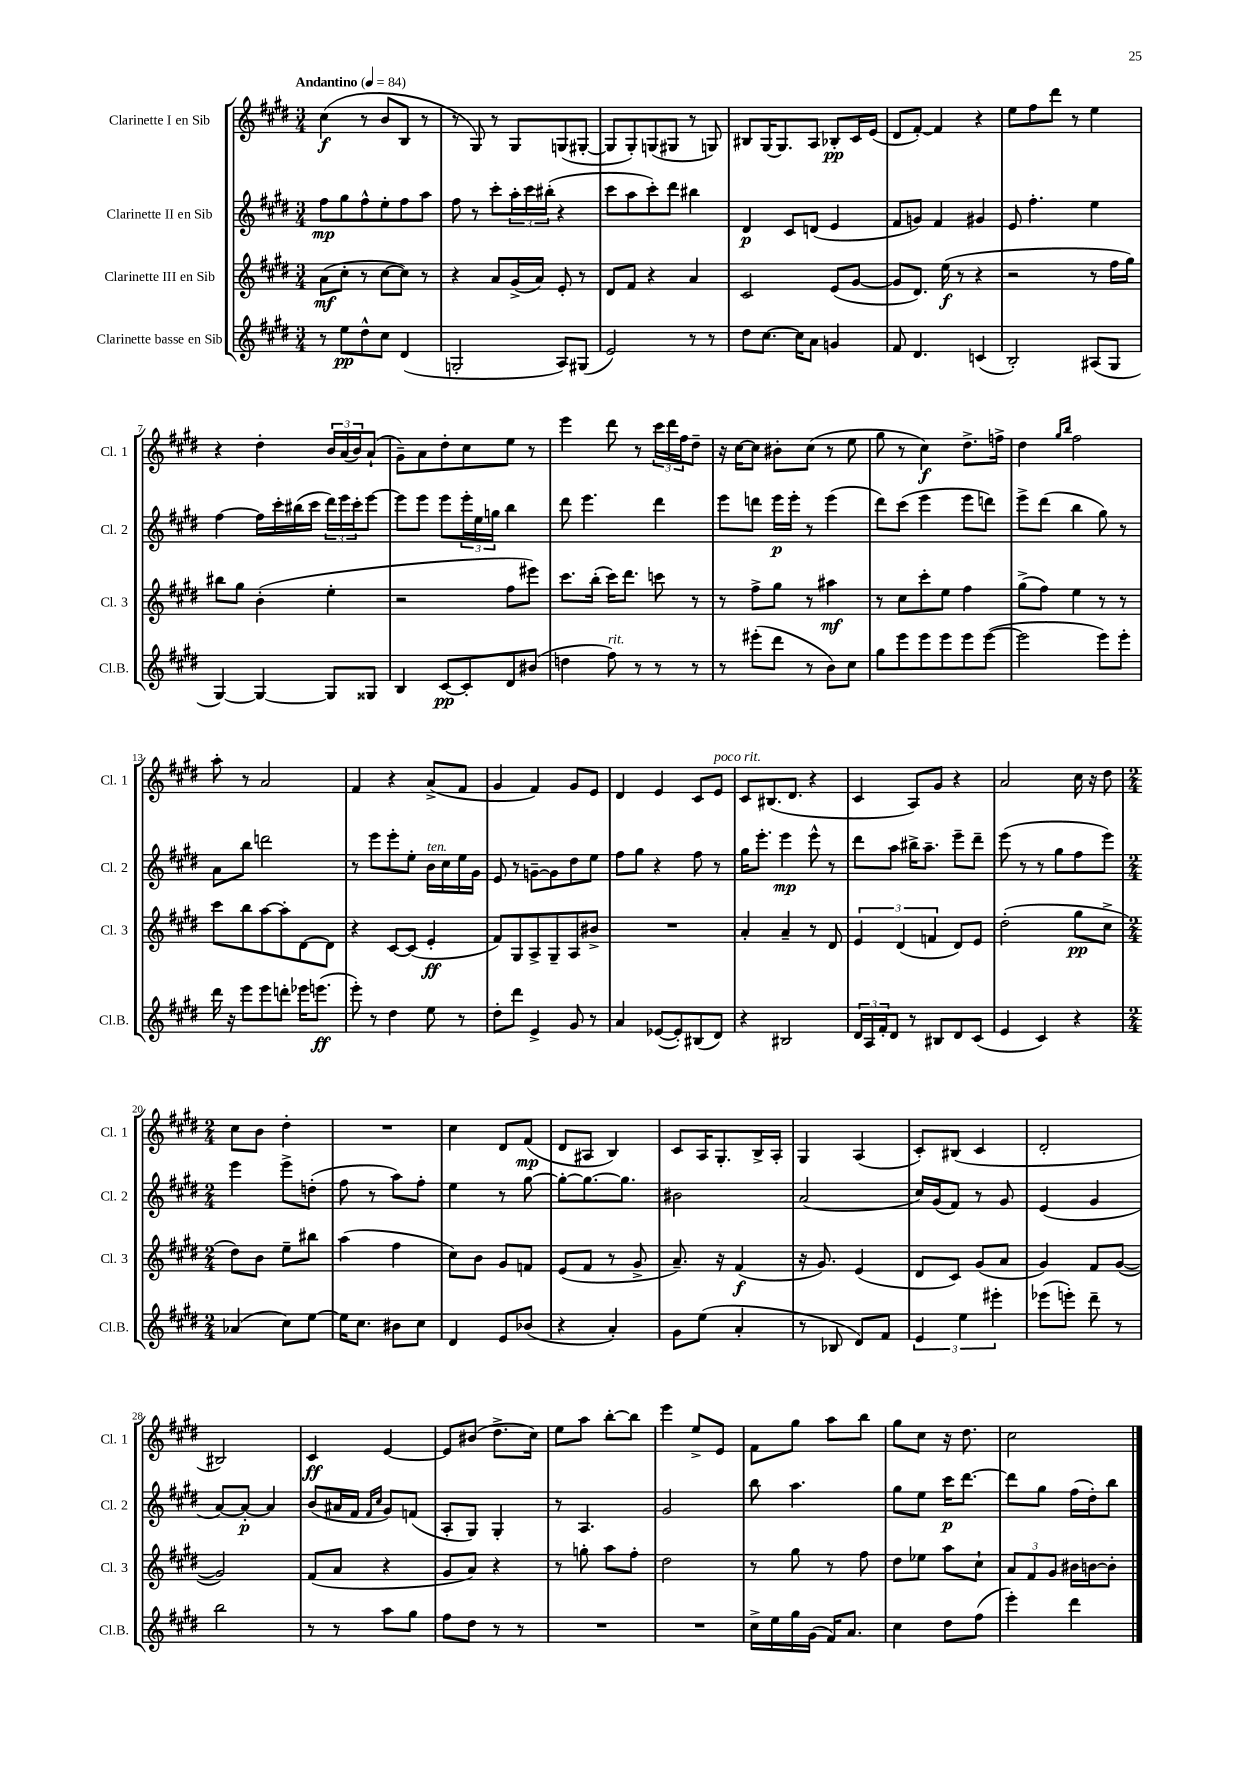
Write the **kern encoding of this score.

**kern	**kern	**kern	**kern
*staff4	*staff3	*staff2	*staff1
*clefG2	*clefG2	*clefG2	*clefG2
*k[f#c#g#d#]	*k[f#c#g#d#]	*k[f#c#g#d#]	*k[f#c#g#d#]
*M3/4	*M3/4	*M3/4	*M3/4
*MM84	*MM84	*MM84	*MM84
8r	(8a	8ff#	(4cc#
8ee	8cc#'	8gg#	.
8dd#^^	8r	8ff#^^	8r
8cc#	[8cc#	8ee'	8b
(4d#	8cc#])	8ff#	8B
.	8r	8aa	8r
=	=	=	=
2G'	4r	8ff#	8r
.	.	8r	8G#)
.	8a	8ccc#'	8r
.	(16g#^	24aa'	8G#
.	.	24ccc#	.
.	16a)	.	.
.	.	(24bb#'	.
8A)	8e'	4r	(8G
(8G#	8r	.	[8G#'
=	=	=	=
2e)	8d#	8ccc#	8G#]
.	8f#	8aa	8G#')
.	4r	8ccc#')	(8G
.	.	8ddd#	8G#
8r	4a	4bb#	8r
8r	.	.	8G)
=	=	=	=
8dd#	2c#	4d#	8B#
[8.cc#	.	.	[16G#
.	.	.	8.G#]
.	.	8c#	.
16cc#]	.	.	.
8a	.	(8d	8A
4g	(8e	4e	8B-'
.	[8g#	.	16c#
.	.	.	(16e
=	=	=	=
8f#	8g#]	8f#	8d#
4.d#	8.d#)	8g)	[8f#')
.	.	4f#	4f#]
.	(16ee	.	.
.	8r	.	.
(4c	4r	4g#	4r
=	=	=	=
2B')	2r	8e	8ee
.	.	4.ff#'	8ff#
.	.	.	8ddd#
.	.	.	8r
(8A#	8r	4ee	4ee
8G#	16ff#	.	.
.	16gg#)	.	.
=	=	=	=
[4G#)	8bb#	[4ff#	4r
.	8gg#	.	.
4G#_	(4b'	16ff#]	4dd#'
.	.	16ccc#'	.
.	.	(16bb#	.
.	.	16ccc#	.
8G#]	4ee'	24ddd#)	24b
.	.	24eee	(24a
.	.	24ccc#'	24b)
8G##	.	[8eee	(8a`
=	=	=	=
4B	2r	8eee]	8g#~)
.	.	8eee	8a
[8c#	.	8eee	8dd#'
8c#']	.	24eee'	8cc#
.	.	24ee	.
.	.	24gg	.
8d#	8ff#	4bb	8ee
(8b#	8eee#)	.	8r
=	=	=	=
4dd	8.ccc#	8ddd#	4eee
.	.	4.eee	.
.	(16bb'	.	.
8ff#)	16ccc#)	.	8ddd#
.	8.ddd#	.	.
8r	.	.	8r
8r	8ccc	4ddd#	24ccc#
.	.	.	24ddd#
.	.	.	24ff#
8r	8r	.	8dd#~
=	=	=	=
8r	8r	8eee	16r
.	.	.	[16cc#
(8eee#'	8ff#^	8ddd	8cc#]
8ddd#	8gg#	16eee	8b#'
.	.	16eee'	.
8r	8r	8r	(8cc#
8b)	4aa#	(4eee	8r
8cc#	.	.	8ee
=	=	=	=
8gg#	8r	8ddd#)	8gg#
8eee	8cc#	(8ccc#	8r
8eee	8ccc#'	4eee	4cc#)
8eee	8ee	.	.
8eee	4ff#	8eee	8.dd#^
([8eee	.	8ddd)	.
.	.	.	16ff^
=	=	=	=
2eee]	(8gg#^	8eee^	4dd#
.	8ff#)	(8ddd#	.
.	.	.	16qqgg#
.	.	.	16qqbb
.	4ee	4bb	2ff#
8eee)	8r	8gg#)	.
8eee'	8r	8r	.
=	=	=	=
16ddd#	8ccc#	8a	8aa'
16r	.	.	.
8eee	8bb	8bb	8r
8eee	[8aa	2ddd	2a
8ddd'	8aa']	.	.
16eee-	[8d#	.	.
(8.eee	.	.	.
.	8d#]	.	.
=	=	=	=
8eee')	4r	8r	4f#
8r	.	8eee	.
4dd#	[8c#	8eee'	4r
.	(8c#]	8ee'	.
8ee	4e'	16b	(8a^
.	.	16cc#	.
8r	.	16ee	8f#
.	.	16g#	.
=	=	=	=
8dd#'	8f#)	8e	4g#
8ddd#	8G#	8r	.
4e^	8A^	[8g~	4f#)
.	8G#~	8g]	.
8g#	8A	8dd#	8g#
8r	8b#^	8ee	8e
=	=	=	=
4a	2.r	8ff#	4d#
.	.	8gg#	.
([8e-	.	4r	4e
8e-'])	.	.	.
(8B#	.	8ff#	8c#
8d#)	.	8r	8e
=	=	=	=
4r	4a'	16gg#	8c#
.	.	8.eee'	.
.	.	.	(8.B#
2B#	4a~	4eee	.
.	.	.	8.d#
.	8r	8eee^^	4r
.	8d#	8r	.
=	=	=	=
24d#	6e	8ddd#	4c#
24A	.	.	.
24f#'	.	.	.
8d#	.	8aa	.
.	(6d#	.	.
8r	.	16bb#^	8A)
.	.	8.aa~	.
.	6f	.	.
8B#	.	.	8g#
8d#	8d#)	8eee~	4r
(8c#	8e	8ddd#~	.
=	=	=	=
4e	(2dd#'	(8eee	2a
.	.	8r	.
4c#)	.	8r	.
.	.	8gg#	.
4r	8gg#	8ff#	16cc#
.	.	.	16r
.	8cc#^	8eee)	8dd#
=	=	=	=
*M2/4	*M2/4	*M2/4	*M2/4
(4a-	8dd#)	4eee	8cc#
.	8b	.	8b
8cc#)	8ee~	8eee^	4dd#'
[8ee	8bb#	(8dd'	.
=	=	=	=
16ee]	(4aa	8ff#	2r
8.cc#	.	.	.
.	.	8r	.
8b#	4ff#	8aa)	.
8cc#	.	8ff#'	.
=	=	=	=
4d#	8cc#)	4ee	4cc#
.	8b	.	.
8e	8g#	8r	8d#
(8b-	8f	[8gg#	(8f#
=	=	=	=
4r	(8e	8gg#'_	8d#
.	8f#	8.gg#_	8A#
4a')	8r	.	4B)
.	.	8.gg#]	.
.	8g#^	.	.
=	=	=	=
8g#	8.a~)	2b#	8c#
(8ee	.	.	16A
.	16r	.	8.G#'
4a'	(4f#	.	.
.	.	.	16B^
.	.	.	16A'
=	=	=	=
8r	16r	(2a	4G#
.	8.g#)	.	.
8B-	.	.	.
8d#)	(4e	.	(4A
8f#	.	.	.
=	=	=	=
6e	8d#	16cc#)	8c#')
.	.	(16g#	.
.	8c#)	8f#)	(8B#
6ee	.	.	.
.	(8g#	8r	4c#
6eee#'	.	.	.
.	8a	8g#	.
=	=	=	=
(8eee-	4g#)	(4e	2d#'
8eee')	.	.	.
8ddd#~	8f#	4g#	.
8r	([8g#	.	.
=	=	=	=
2bb	2g#])	[8a)	2B#)
.	.	8a'_	.
.	.	4a]	.
=	=	=	=
8r	(8f#	(8b	4c#
8r	8a	16a#	.
.	.	16f#	.
.	.	16qqf#	.
.	.	16qqcc#	.
8aa	4r	8g#)	[4e
8gg#	.	(8f	.
=	=	=	=
8ff#	8g#	8A'	8e]
8dd#	8a)	8G#)	(8b#
8r	4r	4G#'	8.dd#^
8r	.	.	.
.	.	.	16cc#)
=	=	=	=
2r	8r	8r	8ee
.	8gg'	4.A	8aa
.	8aa	.	[8bb'
.	8ff#'	.	8bb]
=	=	=	=
2r	2dd#	2g#	4eee
.	.	.	8ee^
.	.	.	8e
=	=	=	=
16cc#^	8r	8bb	8f#
16ee	.	.	.
16gg#	8gg#	4.aa	8gg#
(16g#	.	.	.
16f#)	8r	.	8aa
8.a	.	.	.
.	8ff#	.	8bb
=	=	=	=
4cc#	8dd#	8gg#	8gg#
.	8ee-	8ee	8cc#
8dd#	8aa	16ccc#	16r
.	.	[8.ddd#	8.dd#
(8ff#	8cc#`	.	.
=	=	=	=
4eee')	12a	8ddd#]	2cc#
.	12f#	.	.
.	.	8gg#	.
.	12g#	.	.
4ddd#	16b#	(16ff#	.
.	[16b	16dd#')	.
.	8b']	8bb	.
==	==	==	==
*-	*-	*-	*-
